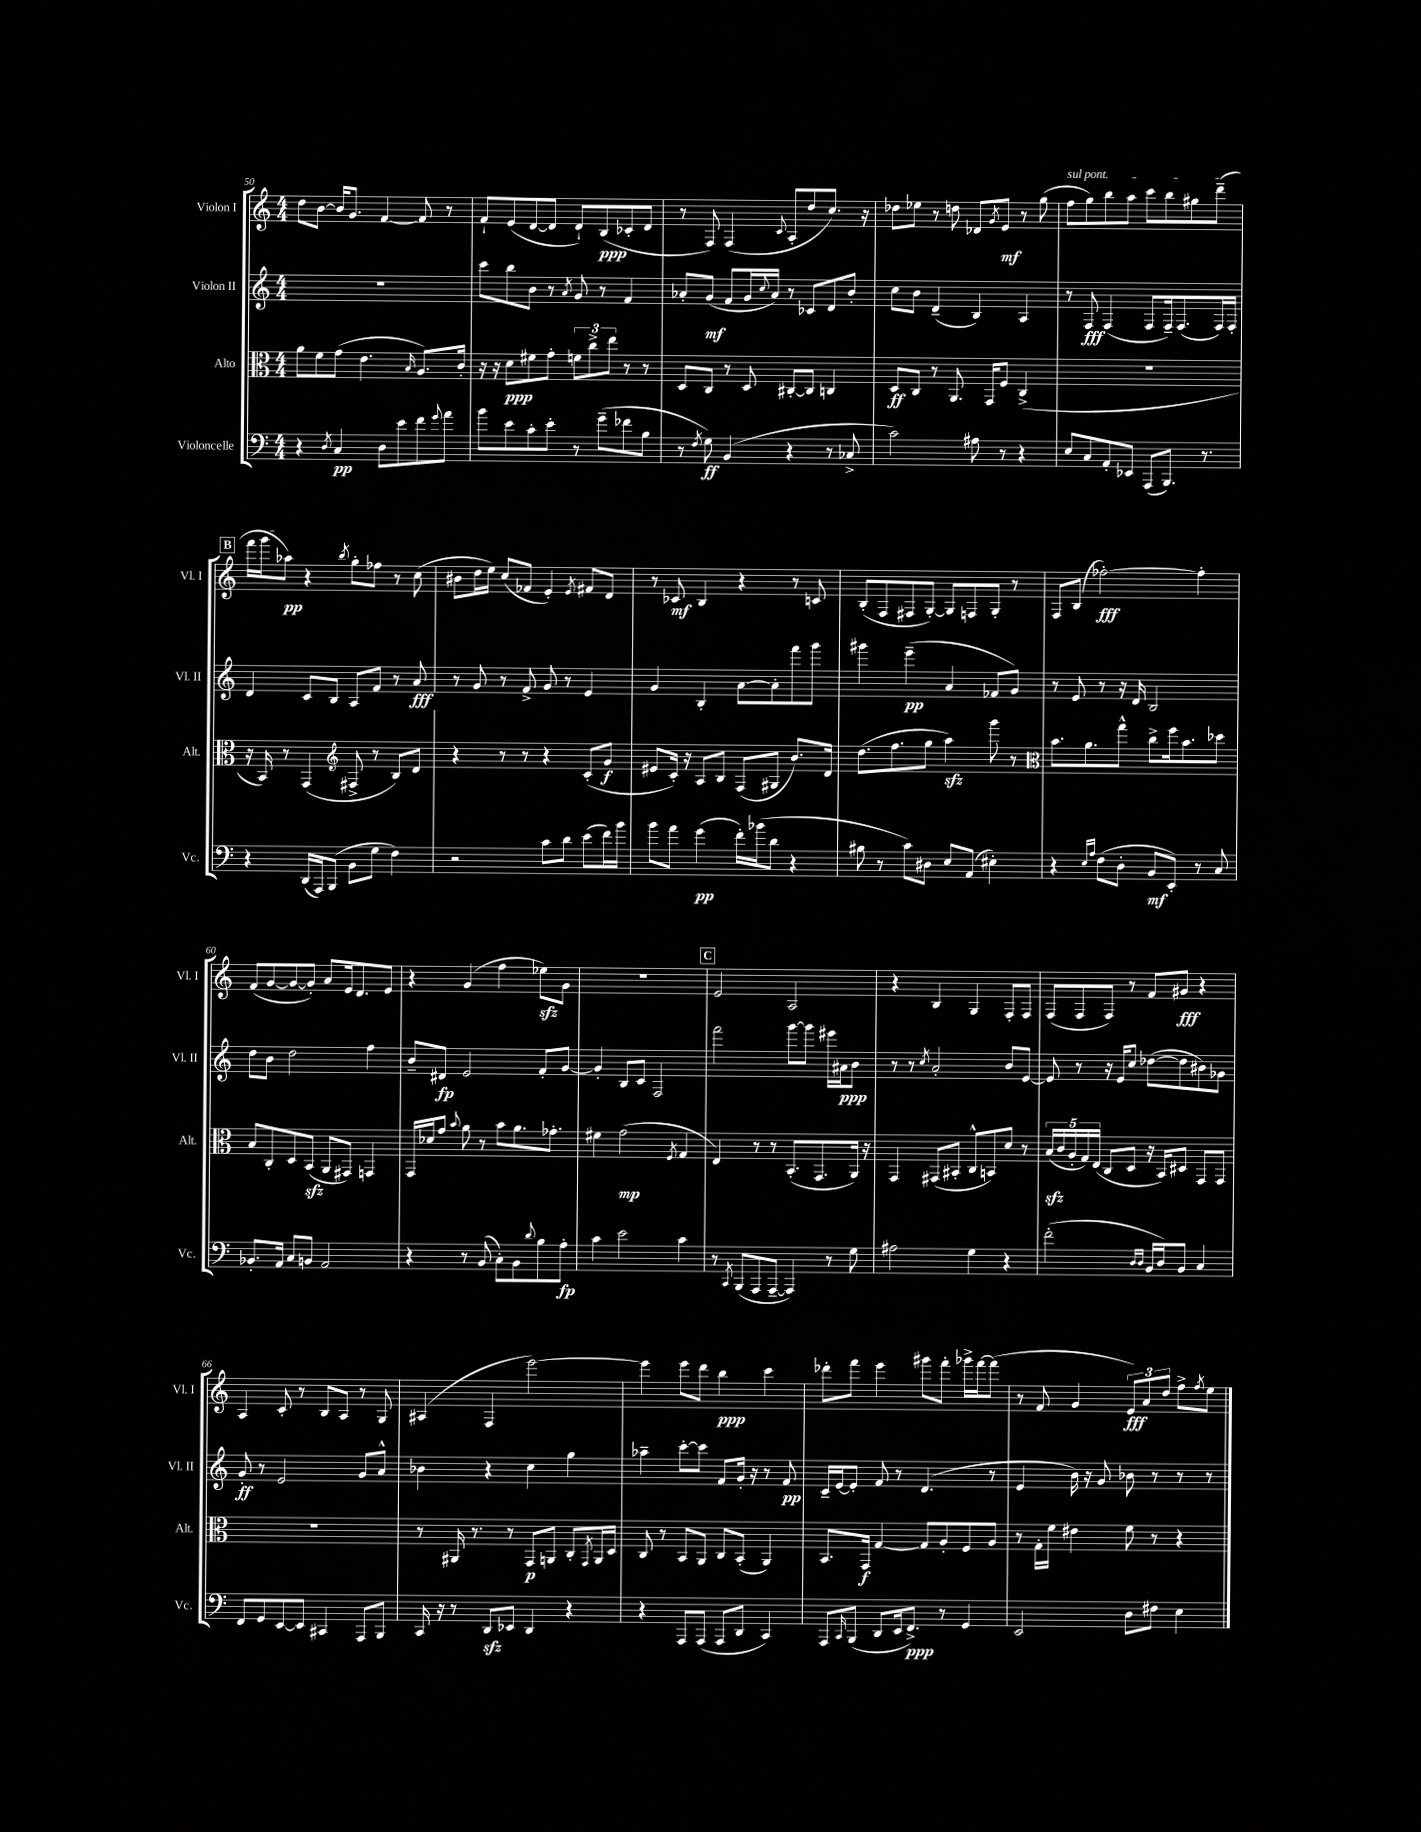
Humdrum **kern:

**kern	**kern	**kern	**kern
*staff4	*staff3	*staff2	*staff1
*clefF4	*clefC3	*clefG2	*clefG2
*k[]	*k[]	*k[]	*k[]
*M4/4	*M4/4	*M4/4	*M4/4
4r	8a\L	1r	8dd\L
.	8f\	.	[8b\J
8qD/	.	.	.
4C/	(8g\J	.	16b/]LK
.	.	.	8.g/J
.	4.e\	.	.
8D\L	.	.	[4f/
8e\	.	.	.
.	16qqB/	.	.
8f\	8.A/L)	.	8f/]
8qqg/	.	.	.
8a\J	.	.	8r
.	16c'/Jk	.	.
=	=	=	=
8b\L	16r	8ccc\L	8f`/L
.	16r	.	.
8e\	8d\L	8bb\	(8e/
8c'\	8f#\	8b\J	[8d/
8e'\J	8g'\J	8r	8d/]J
.	.	8qa/	.
8r	12f\L	8g/	8d`/L)
.	12cc^\	.	.
(8g~\L	.	8r	(8B/
.	12ee\J	.	.
8f-\	8r	4f/	8c-'/
8B\J	8r	.	8d/J
=	=	=	=
8r	8D/L	8a-'/L	8r
8qF/	.	.	.
8G\)	8C/J	(8g/J	8F/)
(4BB/	8r	8f/L	(4F/
.	8D/	16g/L	.
.	.	8qqcc/	.
.	.	16a-/JJ)	.
.	.	.	8qqc/
4r	[8C#'/L	8r	8A'/L
.	8C#/]J	8c-/L	8dd/
8r	4C/	8d/	8.cc/J)
8C-^/	.	8b'/J	.
.	.	.	16r
=	=	=	=
2c\)	8D/L	8cc\L	8dd-\L
.	8C/J	8b\J	8ee-\J
.	8r	(4d~/	8r
.	8.AA/	.	8dd\
8A#\	.	4B/)	8d-/L
.	16GG/LK	.	.
.	.	.	8qg/
8r	8F/J	.	8e/J
4r	(4C^/	4A/	8r
.	.	.	(8gg\
=	=	=	=
8E/L	1r	8r	8ff\L
8C/	.	8F/	8gg\)
8AA'/	.	(4F/	8bb\
8EE-/J	.	.	8aa\J
(8AAA/L	.	8F/L	8ccc\L
8.BBB/J)	.	16F~/k)	8bb\
.	.	(8.F/	.
.	.	.	8gg#\
8.r	.	.	.
.	.	16F/L)	(8ddd~\J
.	.	16F'/JJ	.
=	=	=	=
4r	16r	4d/	16fff\LL
.	16BB/)	.	16ggg\J
.	8r	.	8aa-\J)
(16DD/LL	(4GG/	8c/L	4r
16AAA/J)	.	.	.
(8BBB/J	.	8B/J	.
*	*clefG2	*	*
.	.	.	8qbb/
8BB\L	8F#^/	8A/L	8gg'\L
8G\J	8r	8f/J	8ff-\J
4F\)	8B/L)	8r	8r
.	8d/J	8a/	(8cc\
=	=	=	=
2r	4r	8r	8b#\L
.	.	8g/	16dd\L
.	.	.	16ee\JJ)
.	8r	8r	(8cc/L
.	8r	8f^/	8f-/J
8c\L	4r	8g/	4e'/)
8d\J	.	8r	.
.	.	.	8qe/
(8e\L	(8c'/L	4e/	8f#/L
16f\L)	8g/J	.	8d/J
16b\JJ	.	.	.
=	=	=	=
8b\L	8e#/L	4g/	8r
8a\J	16c'/Jk)	.	8c-/
.	16r	.	.
(4g\	8A/L	4B'/	4B/
.	8B/J	.	.
16f'\LL)	(8F/L	[8a\L	4r
(16b-\J	.	.	.
8d\J	8G#/J	8a'\]	.
4r	8.b/L)	8fff\	8r
.	.	8ggg\J	8c/
.	16d/Jk	.	.
=	=	=	=
8B#\	(8.dd\L	4ggg#\	(8B'/L
8r	.	.	8F/
.	8.ff\	.	.
8c\L)	.	(4eee~\	8F#/
8D#\J	8gg\J	.	[8G'/J)
8E/L	4aa\)	4a/	8G/]L
(8AA/J	.	.	8F/
4E#'\)	8ggg\	8f-/L	8G'/J
.	8r	8g/J)	8r
=	=	=	=
*	*clefC3	*	*
4r	8.b\L	8r	8F/L
.	.	8e/	(8B/J
.	8.a\	.	.
16qqE/LL	.	.	.
16qqA/JJ	.	.	.
(8F\L	.	8r	[2ff-'\)
8D'\J	8gg^^\J	16r	.
.	.	16d/	.
8BB/L	8cc^\L	2B/	.
8EE'/J)	16ff\k	.	.
.	8.b\	.	.
8r	.	.	4ff-'\]
8C/	8dd-\J	.	.
=	=	=	=
8.BB-'/L	8B/L	8dd\L	(8f/L
.	8C'/	8b\J	[8g/
16AA/Jk	.	.	.
8C/L	8D/	2dd\	8g/_
8BB/J	(8BB/J	.	8g'/]J)
2AA/	8AA/L	.	8a/L
.	8GG#/J)	.	16e/k
.	.	.	8.d/
.	4GG/	4ff\	.
.	.	.	8e/J
=	=	=	=
4r	16GG/LL	8b~/L	4r
.	16d-/J	.	.
.	8g/J	8d#/J	.
.	8qqb/	.	.
8r	8a\	2e/	(4g/
(8BB/	8r	.	.
8C'\L)	8b\L	.	4ff\
8BB\	8.a\	.	.
8qqd/	.	.	.
8B\	.	8f'/L	8ee-\L)
.	8.g-'\J	.	.
8A'\J	.	[8g/J	8g\J
=	=	=	=
4c\	4f#\	4g'/]	1r
2e\	(2g\	8B/L	.
.	.	8c/J	.
.	.	2F/	.
.	8qF/	.	.
4c\	4G/	.	.
=	=	=	=
8r	4E/)	2fff\	2e/
8qCC/	.	.	.
(8BBB/L	.	.	.
8AAA/	8r	.	.
[8AAA~/J	8r	.	.
4AAA/])	(8.BB'/L	[8ggg\L	2A/
.	.	8ggg\]J	.
.	8.GG/	.	.
8r	.	16eee#\LL	.
.	.	16a#\J	.
8G\	16AA/Jk)	8b\J	.
.	16r	.	.
=	=	=	=
2A#\	4GG/	8r	4r
.	.	8r	.
.	.	8qcc/	.
.	(8GG#/L	2a'/	4B/
.	8BB#'/J	.	.
4G\	8C^^/L	.	4G/
.	8BB/)	.	.
4r	8d/J	8b/L	8F'/L
.	8r	[8e/J	8F/J
=	=	=	=
(2f'\	(20B/LL	8e/]	(8F/L
.	20c/	.	.
.	20A'/	.	.
.	.	8r	8F/
.	20G/)	.	.
.	(20E/JJ	.	.
.	8C/L	16r	8F/J)
.	.	16e/LK	.
.	8D/J	8cc/J	8r
16qqD/LL	.	.	.
16qqD/JJ	.	.	.
16BB/LL	16r	([8dd-\L	8f/L
16D/J)	16BB/LK)	.	.
8BB/J	8D#/J	8dd-\]	8g#/J
4C/	8GG/L	8b#\)	4r
.	8GG/J	8g-\J	.
=	=	=	=
8FF/L	1r	8g'/	4A/
8GG/	.	8r	.
[8EE/	.	2e/	8c'/
8EE/]J	.	.	8r
4CC#/	.	.	8B/L
.	.	.	8A/J
8AAA/L	.	8g/L	8r
8BBB/J	.	8a^^/J	8G/
=	=	=	=
16CC/	8r	4b-\	(4A#/
16r	.	.	.
8r	16AA#/	.	.
.	8.r	.	.
8DD/L	.	4r	4F/
8EE-/J	8r	.	.
4DD/	8GG/L	4cc\	[2eee\)
.	8AA/J	.	.
4r	8C'/L	4gg\	.
.	8qGG/	.	.
.	16AA/L	.	.
.	16D/JJ	.	.
=	=	=	=
4r	8C/	4aa-~\	4eee\]
.	8r	.	.
8AAA/L	8BB/L	[8ccc'\L	8eee\L
(8AAA/J	8AA/J	8ccc\]J	8ddd\J
8AAA/L	8C/L	8f/L	4bb\
8DD/J	(8BB'/J	16g'/Jk	.
.	.	16r	.
4CC/)	4AA/)	8r	4ccc\
.	.	8f/	.
=	=	=	=
8AAA/L	8.BB/L	16c~/LL	8ddd-'\L
.	.	[16e/J	.
16qqCC/	.	.	.
(8BBB/J	.	8e'/]J	8fff\J
.	16GG/Jk	.	.
8DD/L	[4G/	8f/	4eee\
16EE/k	.	8r	.
8.FF^/J)	.	.	.
.	8G/]L	(4.d/	8ggg#\L
8r	8A'/	.	8fff'\J
4GG/	8F/	.	16ggg-^\LL
.	.	.	[16fff\J
.	8A/J	8r	(8fff\]J
=	=	=	=
2EE/	8r	4e/	8r
.	16G'\LL	.	8f/
.	16f\JJ	.	.
.	4e#\	16b\)	4g/
.	.	16r	.
.	.	8g/	.
8D\L	8f\	8b-\	12e/L)
.	.	.	12a/
8F#\J	8r	8r	.
.	.	.	12dd/J
4E\	4r	8r	8ff^\L
.	.	.	8qff/
.	.	8r	8ee\J
==	==	==	==
*-	*-	*-	*-
